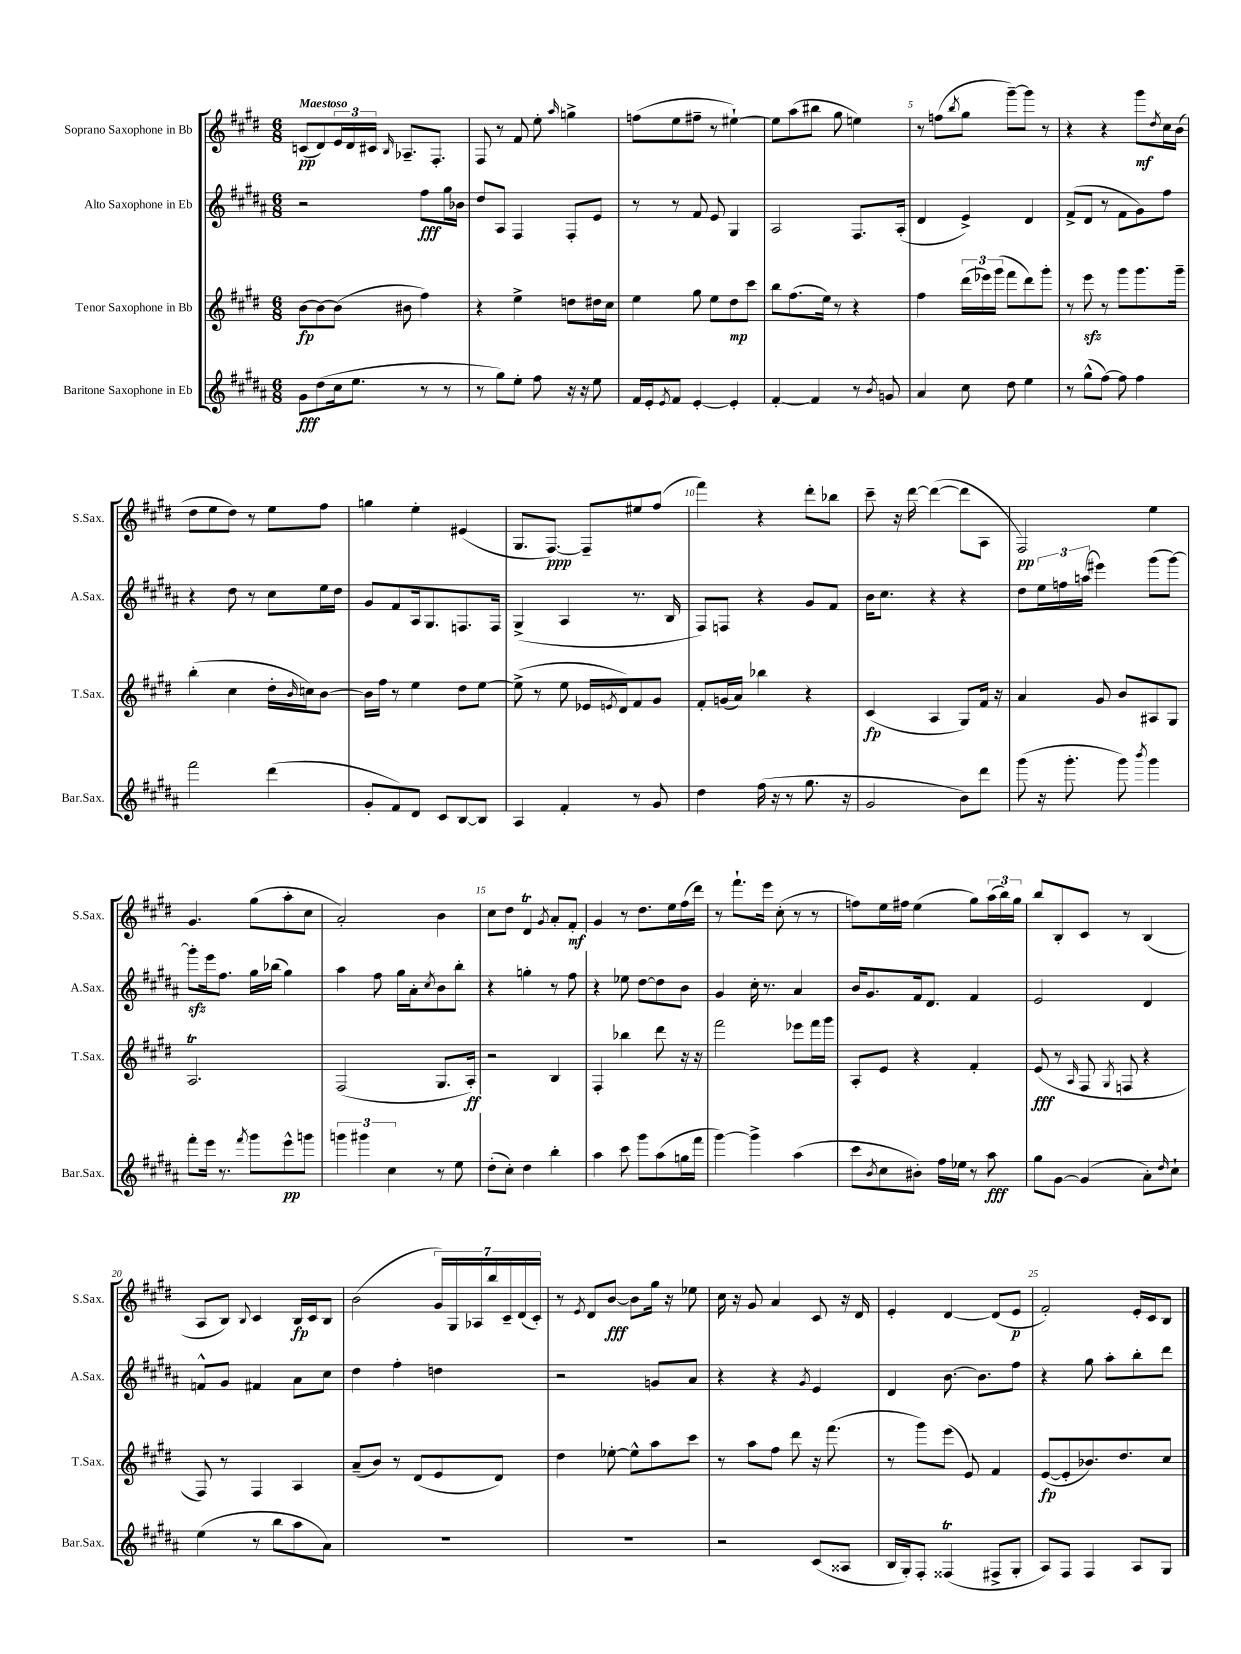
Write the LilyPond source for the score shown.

<<
\new StaffGroup <<
\new Staff = "s0" \with { instrumentName = "Soprano Saxophone in Bb" shortInstrumentName = "S.Sax." } {
    \clef treble \key e \major \numericTimeSignature \time 6/8 \tempo "Maestoso"
    c'8\pp( dis'8) \tuplet 3/2 { e'16 dis'16 cis'16 } \grace { b16 } aes8.-- fis8.-. |
    fis8 r8 fis'8 e''8-. \grace { a''16 } g''4-> |
    f''8( e''8 fis''8-- r8 eis''4~-!) |
    eis''8 a''8( bis''8 gis''8 e''4) |
    r8 f''8( \acciaccatura { b''8 } gis''8 gis'''8~--) gis'''8 r8 |
    r4 r4 gis'''8\mf \acciaccatura { dis''8 } cis''16 b'16( |
    dis''8 e''8 dis''8) r8 e''8 fis''8 |
    g''4 e''4-. eis'4( |
    gis8. fis8.~\ppp) fis8-- eis''8 fis''8( |
    fis'''4) r4 dis'''8-. bes''8 |
    cis'''8-- r16 dis'''16~ dis'''4~( dis'''8 a8 |
    fis2\pp) e''4 |
    gis'4. gis''8( a''8-. cis''8 |
    a'2-.) b'4 |
    cis''8 dis''8 dis'4\trill \acciaccatura { gis'8 } a'8-. fis'8-.\mf |
    gis'4 r8 dis''8. e''16 fis''16( dis'''16) |
    r8 fis'''8.-! e'''16 cis''8-.( r8 r8 |
    f''8) e''16 fis''16 e''4( gis''8) \tuplet 3/2 { a''16( b''16) gis''16 } |
    b''8 b8-. cis'8 r8 b4( |
    a8 b8) \appoggiatura { b8 } cis'4 b16\fp cis'16 b8 |
    b'2( \tuplet 7/4 { gis'16) gis16 aes16 b''16 cis'16-- dis'16( cis'16-.) } |
    r8 \acciaccatura { e'8 } dis'8 b'8~\fff b'8 gis''16 r16 ees''8 |
    cis''16 r16 gis'8 a'4 cis'8 r16 dis'16 |
    e'4-. dis'4~ dis'8( e'8\p |
    fis'2-.) e'16-. cis'16 b8 \bar "|." |
}
\new Staff = "s1" \with { instrumentName = "Alto Saxophone in Eb" shortInstrumentName = "A.Sax." } {
    \clef treble \key b \major \numericTimeSignature \time 6/8
    r2 fis''8\fff gis''16 bes'16 |
    dis''8 ais8 fis4 fis8-. e'8 |
    r8 r8 fis'8 e'8 gis4 |
    ais2 fis8. ais16-.( |
    dis'4 e'4->) dis'4 |
    fis'8->( dis'8 r8 fis'8 gis'8) fis''8 |
    r4 dis''8 r8 cis''8 e''16 dis''16 |
    gis'8 fis'8 ais16 gis8. f8. f16 |
    gis4->( ais4 r8. b16 |
    fis8) f8 r4 gis'8 fis'8 |
    b'16 cis''8. r4 r4 |
    dis''8 \tuplet 3/2 { e''16 f''16 a''16( } eis'''4) gis'''8( gis'''8~) |
    gis'''8-.\sfz e'''16 fis''8. gis''16 bes''16( gis''4) |
    ais''4 fis''8 gis''16 ais'16-. \acciaccatura { cis''8 } b'8 b''8-. |
    r4 g''4-. r8 fis''8 |
    r4 ees''8 dis''8~ dis''8 b'8 |
    gis'4 cis''16-. r8. ais'4 |
    b'16 gis'8. fis'16 dis'8. fis'4 |
    e'2 dis'4 |
    f'8-^ gis'8 fis'4 ais'8 cis''8 |
    dis''4 fis''4-. d''4 |
    r2 g'8 ais'8 |
    r4 r4 \acciaccatura { gis'8 } e'4 |
    dis'4 b'8.~ b'8. fis''8 |
    r4 gis''8 ais''8-. b''8-. dis'''8 \bar "|." |
}
\new Staff = "s2" \with { instrumentName = "Tenor Saxophone in Bb" shortInstrumentName = "T.Sax." } {
    \clef treble \key e \major \numericTimeSignature \time 6/8
    b'8~\fp b'8~ b'8( bis'8 fis''4) |
    r4 e''4-> d''8 dis''16 cis''16 |
    e''4 gis''8 e''8 dis''8\mp cis'''8 |
    b''8 fis''8.( e''16) r8 r4 |
    fis''4 \tuplet 3/2 { dis'''16( ees'''16) gis'''16( } fis'''8 dis'''8) gis'''8-. |
    r8 e'''8\sfz r8 gis'''8 gis'''8. gis'''16-- |
    b''4-.( cis''4 dis''16-. \grace { b'16 } c''16) b'8~ |
    b'16 fis''16 r8 e''4 dis''8 e''8~ |
    e''8->( r8 e''8 ees'16 \acciaccatura { e'8 } dis'16) fis'8 gis'8 |
    fis'8-. g'16( a'16) bes''4 r4 |
    cis'4\fp( a4 gis8) fis'16 r16 |
    a'4 gis'8 b'8 ais8 gis8 |
    a2.\trill |
    fis2( gis8. a16-.\ff) |
    r2 b4 |
    fis4-. bes''4 dis'''8 r16 r16 |
    fis'''2 ees'''8 fis'''16 gis'''16 |
    a8-. e'8 r4 fis'4-. |
    e'8\fff( r8 \grace { a16 } fis8 \acciaccatura { gis8 } f8 r4 |
    fis8) r8 fis4 a4 |
    a'8--( b'8) r8 dis'8( e'8 dis'8) |
    dis''4 ees''8~-. ees''8-^ a''8 cis'''8 |
    r8 a''8 fis''8 dis'''8 r16 fis'''8.( |
    r8 gis'''8) e'''8( e'8) fis'4 |
    e'8~\fp( e'8-. bes'8.) dis''8. cis''8 \bar "|." |
}
\new Staff = "s3" \with { instrumentName = "Baritone Saxophone in Eb" shortInstrumentName = "Bar.Sax." } {
    \clef treble \key b \major \numericTimeSignature \time 6/8
    gis'8\fff dis''8( cis''16 e''8. r8 r8 |
    r8 gis''8) e''8-. fis''8 r16 r16 e''8 |
    fis'16 e'16-. \acciaccatura { e'8 } fis'8 e'4~-. e'4-. |
    fis'4~-. fis'4 r8 \acciaccatura { b'8 } g'8 |
    ais'4 cis''8 dis''8 e''4 |
    r8 gis''8-^( fis''8~) fis''8 fis''4 |
    fis'''2 dis'''4( |
    gis'8-. fis'8) dis'8 cis'8 b8~ b8 |
    ais4 fis'4-. r8 gis'8 |
    dis''4 fis''16( r16 r8 gis''8. r16 |
    gis'2 b'8) dis'''8 |
    gis'''8( r16 gis'''8.-. gis'''8) \acciaccatura { b'''8 } gis'''4 |
    fis'''8-. e'''16 r8. \acciaccatura { fis'''8 } gis'''8 e'''8-^\pp g'''8 |
    \tuplet 3/2 { g'''4 gis'''4 cis''4 } r8 e''8 |
    dis''8-.( cis''8-.) dis''4 b''4-. |
    ais''4 cis'''8 gis'''8 ais''8( g''16 fis'''16 |
    gis'''4~) gis'''4-> ais''4( |
    cis'''8 \acciaccatura { b'8 } cis''8 bis'8-.) fis''16 ees''16 r8 ais''8\fff |
    gis''8 gis'8~ gis'4( ais'8-.) \grace { dis''16 } cis''8-! |
    e''4( r8 b''8 ais''8 ais'8) |
    R2. |
    R2. |
    r2 cis'8( aisis8 |
    b16 gis16-.) fis8-. fisis4\trill( fis8-> gis8-. |
    ais8) fis8 fis4 ais8 gis8 \bar "|." |
}
>>
>>
\layout { \context { \Score \override BarNumber.break-visibility = ##(#f #t #t) barNumberVisibility = #(every-nth-bar-number-visible 5) } }
